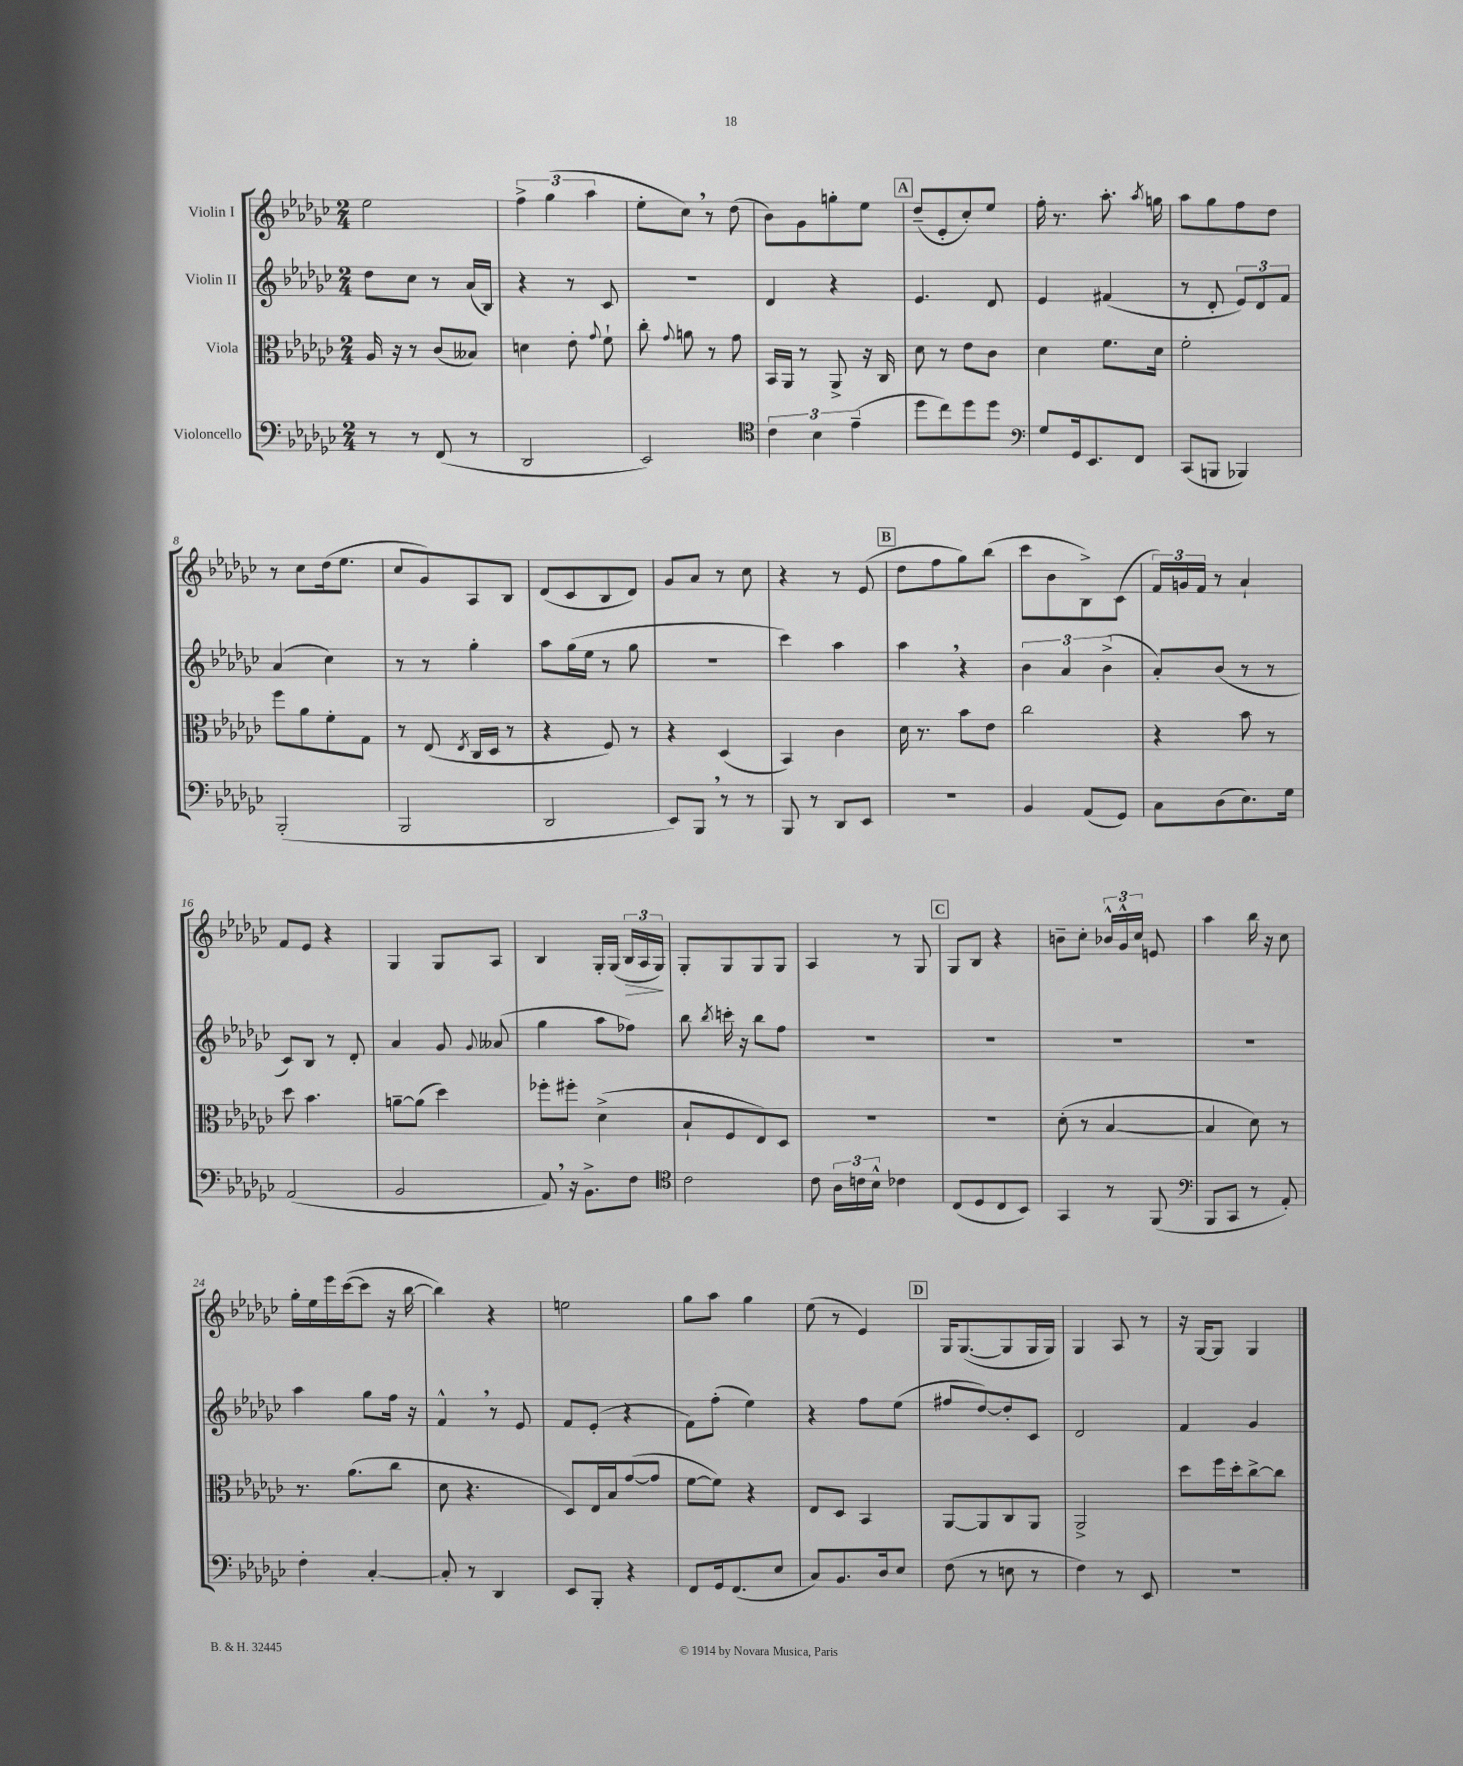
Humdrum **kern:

**kern	**kern	**kern	**kern
*staff4	*staff3	*staff2	*staff1
*clefF4	*clefC3	*clefG2	*clefG2
*k[b-e-a-d-g-c-]	*k[b-e-a-d-g-c-]	*k[b-e-a-d-g-c-]	*k[b-e-a-d-g-c-]
*M2/4	*M2/4	*M2/4	*M2/4
8r	16A-	8dd-	2ee-
.	16r	.	.
8r	8r	8cc-	.
(8FF	(8c-	8r	.
8r	8B--)	(16a-	.
.	.	16B-)	.
=	=	=	=
2DD-	4d	4r	6ff^
.	.	.	(6gg-
.	8e-'	8r	.
.	.	.	6aa-
.	8qqg-	.	.
.	8f`	8c-	.
=	=	=	=
2EE-)	8cc-'	2r	8ee-'
.	8qqg-	.	.
.	8a	.	8cc-)
.	8r	.	8r
.	8g-	.	(8dd-
=	=	=	=
*clefC4	*	*	*
6c-	16BB-	4d-	8b-)
.	16AA-	.	.
.	8r	.	8g-
6B-	.	.	.
.	8AA-^	4r	8gg'
(6e-~	.	.	.
.	16r	.	8ee-
.	16C-	.	.
=	=	=	=
8dd-	8d-	4.e-	(8dd-~
8cc-)	8r	.	8e-'
8dd-	8e-	.	8cc-')
8dd-	8c-	8d-	8ee-
=	=	=	=
*clefF4	*	*	*
8G-	4d-	4e-	16ff'
.	.	.	8.r
16GG-	.	.	.
8.EE-	.	.	.
.	8.f	(4f#	8.aa-'
8FF	.	.	.
.	.	.	8qaa-
.	16d-	.	16gg
=	=	=	=
(8CC-	2f'	8r	8aa-
8BBB	.	8d-'	8gg-
4BBB-)	.	12e-)	8ff
.	.	12d-	.
.	.	.	8dd-
.	.	12f	.
=	=	=	=
(2BBB-'	8ff	(4a-	8r
.	8a-	.	8cc-
.	8f'	4cc-)	(16dd-
.	.	.	8.ee-
.	8G-	.	.
=	=	=	=
2BBB-	8r	8r	8cc-
.	(8E-	8r	8g-)
.	8qE-	.	.
.	16C-	4gg-'	8A-
.	16D-	.	.
.	8r	.	8B-
=	=	=	=
2DD-	4r	8aa-	(8d-
.	.	(16gg-	8c-
.	.	16ee-	.
.	8F)	8r	8B-
.	8r	8gg-	8d-)
=	=	=	=
8EE-)	4r	2r	8g-
8BBB-	.	.	8a-
8r	(4D-	.	8r
8r	.	.	8cc-
=	=	=	=
8BBB-	4BB-)	4ccc-)	4r
8r	.	.	.
8DD-	4c-	4aa-	8r
8EE-	.	.	(8e-
=	=	=	=
2r	16d-	4aa-	8dd-
.	8.r	.	.
.	.	.	8ff
.	8b-	4r	8gg-)
.	8e-	.	(8bb-
=	=	=	=
4BB-	2cc-	6b-	8ccc-
.	.	.	8b-
.	.	6a-	.
(8AA-	.	.	8B-^)
.	.	(6b-^	.
8GG-)	.	.	(8c-
=	=	=	=
8C-	4r	8a-')	24f)
.	.	.	24g
.	.	.	24f
(8D-	.	(8b-	8r
8.E-)	8b-	8r	4a-`
.	8r	8r	.
16G-	.	.	.
=	=	=	=
(2AA-	8dd-	8c-)	8f
.	4.b-	8B-	8e-
.	.	8r	4r
.	.	8d-'	.
=	=	=	=
2BB-	[8a~	4a-	4G-
.	(8a]	.	.
.	4dd-)	8g-	8G-
.	.	8qqg-	.
.	.	(8a--	8A-
=	=	=	=
8AA-)	8ff-'	4gg-	4B-
16r	8ff#'	.	.
8.BB-^	.	.	.
.	(4d-^	8aa-	16G-'
.	.	.	(16G-
8F	.	8ff-)	24B-
.	.	.	24A-
.	.	.	24G-)
=	=	=	=
*clefC4	*	*	*
2c-	8B-`	8bb-	8G-'
.	.	8qbb-	.
.	8F	16ccc'	8G-
.	.	16r	.
.	8E-)	8bb-	8G-
.	8D-	8ff	8G-
=	=	=	=
8c-	2r	2r	4A-
24A-	.	.	.
24c	.	.	.
24B-^^	.	.	.
4c-	.	.	8r
.	.	.	8G-
=	=	=	=
(8C-	2r	2r	8G-
8D-	.	.	8B-
8C-	.	.	4r
8BB-)	.	.	.
=	=	=	=
4GG-	(8d-'	2r	8b~
.	8r	.	8cc-'
8r	[4B-	.	24b-^^
.	.	.	24g-^^
.	.	.	24cc-
(8FF	.	.	8e
=	=	=	=
*clefF4	*	*	*
8BBB-	4B-]	2r	4aa-
8CC-	.	.	.
8r	8d-)	.	16bb-
.	.	.	16r
8AA-')	8r	.	8cc-
=	=	=	=
4F'	8.r	4aa-	16gg-'
.	.	.	16ee-
.	.	.	16eee-
.	(8.a-	.	([16ccc-
[4C-'	.	8gg-	8ccc-]
.	8cc-	16ff	16r
.	.	16r	[16bb-
=	=	=	=
8C-']	8d-	4f^^	4bb-])
8r	4.r	.	.
4DD-	.	8r	4r
.	.	8e-	.
=	=	=	=
8EE-	8D-)	8f	2ee
8BBB-'	16E-	(8e-'	.
.	16B-	.	.
4r	([8g-	4r	.
.	8g-]	.	.
=	=	=	=
8FF	[8f	8f)	8gg-
16GG-	8f])	(8ff'	8aa-
(8.FF	.	.	.
.	4r	4ee-)	4gg-
8E-	.	.	.
=	=	=	=
8C-)	8E-	4r	(8ee-
8.BB-	8D-	.	8r
.	4BB-	8ff	4e-)
16D-	.	.	.
8E-	.	(8ee-	.
=	=	=	=
(8F	[8AA-	8ff#	16G-
.	.	.	([8.G-
8r	8AA-]	[8dd-)	.
8E	8C-	8dd-']	8G-]
8r	8AA-	8c-	16G-
.	.	.	16G-)
=	=	=	=
4F)	2AA-^	2d-	4G-
8r	.	.	8A-
8EE-	.	.	8r
=	=	=	=
2r	8dd-	4f	16r
.	.	.	[16G-
.	16ff	.	8G-]
.	16dd-'	.	.
.	[8cc-^	4g-	4G-
.	8cc-]	.	.
==	==	==	==
*-	*-	*-	*-
